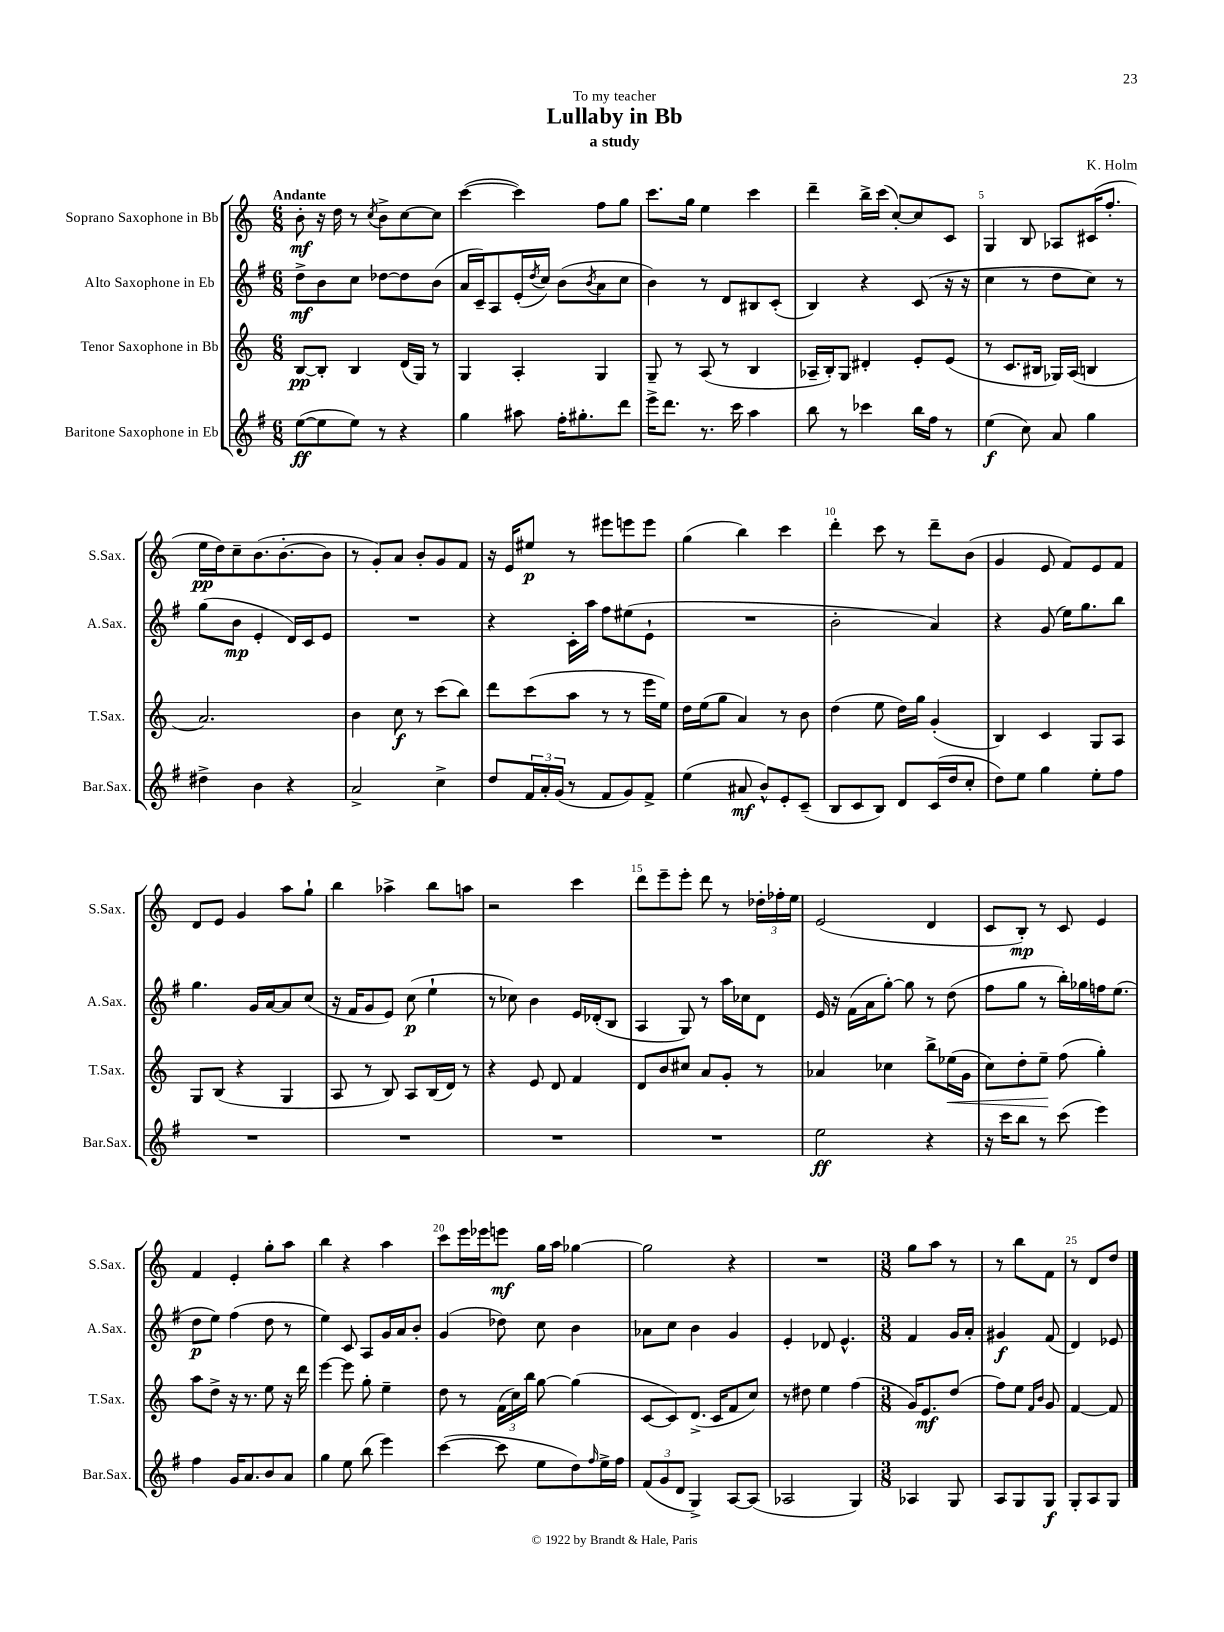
\header { title = "Lullaby in Bb" composer = "K. Holm" subtitle = "a study" dedication = "To my teacher" }
<<
\new StaffGroup <<
\new Staff = "s0" \with { instrumentName = "Soprano Saxophone in Bb" shortInstrumentName = "S.Sax." } {
    \clef treble \key c \major \numericTimeSignature \time 6/8 \tempo "Andante"
    b'8-.\mf r16 d''16 r8 \acciaccatura { c''8 } b'8-> c''8~ c''8 |
    c'''4~( c'''4) f''8 g''8 |
    c'''8. g''16 e''4 c'''4 |
    d'''4-- b''16-> c'''16( c''8~-.) c''8 c'8 |
    g4 b8 aes8 cis'16( f''8.-. |
    e''16\pp d''16) c''8-- b'8.( b'8.~-. b'8 |
    r8 g'8-.) a'8 b'8-. g'8 f'8 |
    r16 e'16 eis''8\p r8 eis'''8 e'''8 e'''8 |
    g''4( b''4) c'''4 |
    d'''4-. c'''8 r8 d'''8-- b'8( |
    g'4 e'8 f'8) e'8 f'8 |
    d'8 e'8 g'4 a''8 g''8-! |
    b''4 aes''4-> b''8 a''8 |
    r2 c'''4 |
    d'''8 e'''8-- e'''8-. d'''8 r8 \tuplet 3/2 { des''16-. fes''16-. e''16 } |
    e'2( d'4 |
    c'8 b8-.\mp) r8 c'8 e'4 |
    f'4 e'4-. g''8-. a''8 |
    b''4 r4 a''4 |
    c'''8 e'''16 ees'''16 e'''8\mf g''16 a''16 ges''4~ |
    ges''2 r4 |
    R2. |
    \numericTimeSignature \time 3/8 g''8 a''8 r8 |
    r8 b''8 f'8 |
    r8 d'8 d''8 \bar "|." |
}
\new Staff = "s1" \with { instrumentName = "Alto Saxophone in Eb" shortInstrumentName = "A.Sax." } {
    \clef treble \key g \major \numericTimeSignature \time 6/8
    d''8->\mf b'8 c''8 des''8~ des''8 b'8( |
    a'16 c'16--) a8 e'16-.( \acciaccatura { d''8 } c''16) b'8( \acciaccatura { b'8 } a'8 c''8 |
    b'4) r8 d'8 bis8 c'8-.( |
    b4) r4 c'8( r16 r16 |
    c''4 r8 d''8 c''8) r8 |
    g''8( b'8\mp e'4-. d'16) c'16 e'8 |
    R2. |
    r4 c'16-. a''16 fis''8 eis''8( e'8-! |
    R2. |
    b'2-. a'4) |
    r4 g'8( e''16) g''8. b''8 |
    g''4. g'16 a'16~ a'8 c''8( |
    r16 fis'16 g'8 e'8) c''8\p( e''4-! |
    r8 ces''8) b'4 e'16 des'16-.( b8 |
    a4 g8) r8 a''16 ces''16 d'8 |
    e'16 r16 fis'16( a'16 g''8~-.) g''8 r8 d''8( |
    fis''8 g''8 r8 b''16-.) ges''16 f''16 e''8.( |
    d''8\p e''8) fis''4( d''8 r8 |
    e''4) c'8 a8 g'16 a'16 b'8-. |
    g'4( des''8) c''8 b'4 |
    aes'8 c''8 b'4 g'4 |
    e'4-. des'8 e'4.-^ |
    \numericTimeSignature \time 3/8 fis'4 g'16 a'16-. |
    gis'4\f fis'8( |
    d'4) ees'8 \bar "|." |
}
\new Staff = "s2" \with { instrumentName = "Tenor Saxophone in Bb" shortInstrumentName = "T.Sax." } {
    \clef treble \key c \major \numericTimeSignature \time 6/8
    b8~\pp b8-. b4 d'16( g16) r8 |
    g4 a4-. g4 |
    g8-- r8 a8( r8 b4 |
    aes16-- b16-.) g8 dis'4-. e'8-. e'8( |
    r8 c'8. bis16 ges16) a16( b4 |
    a'2.) |
    b'4 c''8\f r8 c'''8( b''8) |
    d'''8 c'''8( a''8 r8 r8 e'''16 e''16) |
    d''16 e''16( g''8 a'4) r8 b'8 |
    d''4( e''8 d''16) g''16 g'4-.( |
    b4) c'4 g8 a8 |
    g8 b8( r4 g4 |
    a8 r8 b8) a8 b16( d'16) r8 |
    r4 e'8 d'8 f'4 |
    d'8 b'8 cis''8 a'8 g'8-. r8 |
    aes'4 ces''4 b''8-> ees''16\<( g'16 |
    c''8) d''8-. e''8--\! f''8( g''4-.) |
    a''8 d''8-> r16 r8. e''8 r16 d'''16 |
    e'''4~ e'''8 g''8-. e''4-- |
    d''8 r8 \tuplet 3/2 { f'16( c''16) b''16 } g''8~ g''4( |
    c'8~ c'8) d'8.->( c'16 f'8 c''8) |
    r8 dis''8 e''4 f''4( |
    \numericTimeSignature \time 3/8 g'16) e'8.\mf d''8( |
    f''8) e''8 \grace { f'16 b'16 } g'8 |
    f'4~ f'8 \bar "|." |
}
\new Staff = "s3" \with { instrumentName = "Baritone Saxophone in Eb" shortInstrumentName = "Bar.Sax." } {
    \clef treble \key g \major \numericTimeSignature \time 6/8
    e''8~\ff( e''8 e''8) r8 r4 |
    g''4 ais''8 fis''16-. gis''8.-. d'''8 |
    e'''16-> d'''8. r8. c'''16 a''4 |
    b''8 r8 ces'''4 b''16 fis''16 r8 |
    e''4\f( c''8) a'8 g''4 |
    dis''4-> b'4 r4 |
    a'2-> c''4-> |
    d''8 \tuplet 3/2 { fis'16 a'16-. g'16( } r8 fis'8 g'8) fis'8-> |
    e''4( ais'8\mf b'8-^) e'8-. c'8--( |
    b8 c'8 b8) d'8 c'16( d''16 c''8-. |
    d''8) e''8 g''4 e''8-. fis''8 |
    R2. |
    R2. |
    R2. |
    R2. |
    e''2\ff r4 |
    r16 c'''16 b''8 r8 c'''8( e'''4) |
    fis''4 g'16 a'8. b'8 a'8 |
    g''4 e''8 b''8( e'''4) |
    c'''4~( c'''8 e''8 d''8) \grace { fis''16 } e''16-> fis''16 |
    \tuplet 3/2 { fis'8( g'8 d'8 } g4->) a8~ a8( |
    aes2 g4) |
    \numericTimeSignature \time 3/8 aes4 g8 |
    a8 g8 g8\f |
    g8-. a8 g8 \bar "|." |
}
>>
>>
\layout { \context { \Score \override BarNumber.break-visibility = ##(#f #t #t) barNumberVisibility = #(every-nth-bar-number-visible 5) } }
